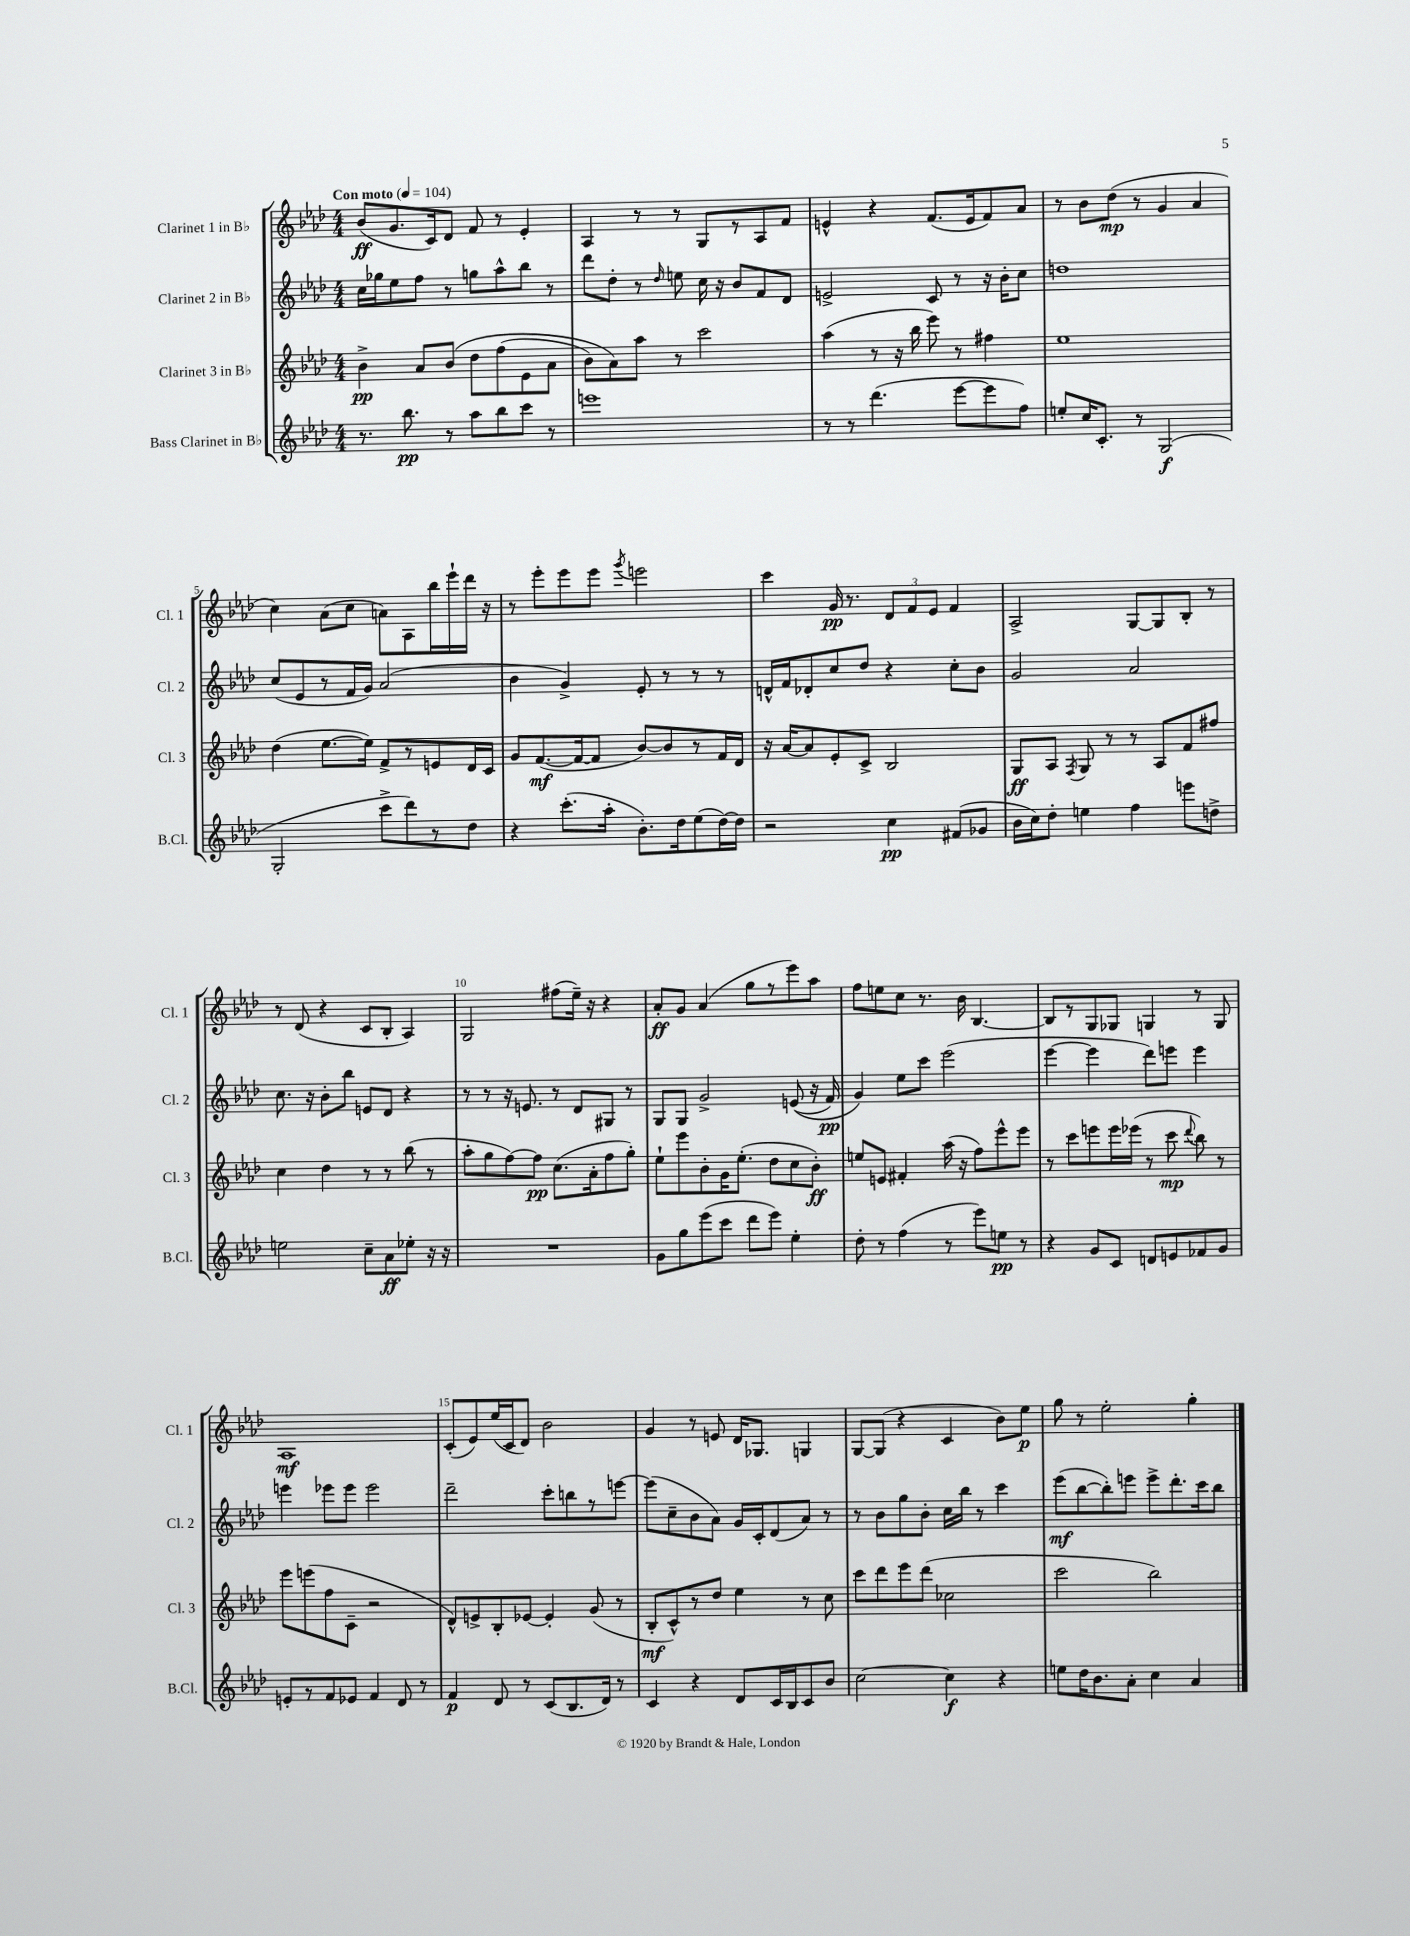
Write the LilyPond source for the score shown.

<<
\new StaffGroup <<
\new Staff = "s0" \with { instrumentName = "Clarinet 1 in Bb" shortInstrumentName = "Cl. 1" } {
    \clef treble \key aes \major \numericTimeSignature \time 4/4 \tempo "Con moto" 4 = 104
    \autoBeamOff bes'8[\ff( g'8. c'16) des'8] f'8 r8 ees'4-. |
    aes4 r8 r8 g8[ r8 aes8 f'8] |
    e'4-^ r4 f'8.[( e'16 f'8) aes'8] |
    r8 bes'8[ des''8]\mp( r8 g'4 aes'4 |
    c''4) aes'8[( c''8] a'8[) aes8 bes''16 ees'''16-! des'''16] r16 |
    r8 ees'''8[-. ees'''8 ees'''8] \acciaccatura { g'''8 } e'''2 |
    c'''4 g'16\pp r8. \tuplet 3/2 { des'8[ f'8 ees'8] } f'4 |
    aes2-> g8[~ g8 bes8]-. r8 |
    r8 des'8( r4 c'8[ bes8]-. aes4) |
    g2 fis''8[( ees''16]--) r16 r4 |
    aes'8[-.\ff g'8] aes'4( g''8[ r8 ees'''8) aes''8] |
    f''8[ e''8 c''8] r8. bes'16 bes4.~ |
    bes8[ r8 g8 ges8] g4 r8 g8 |
    aes1\mf |
    c'8[-.( ees'8) ees''16( c'16 des'8]) bes'2 |
    g'4 r8 e'8 des'16[ ges8.] g4 |
    g8[~ g8]( r4 c'4 bes'8[) ees''8]\p |
    g''8 r8 ees''2-. g''4-. \bar "|." |
}
\new Staff = "s1" \with { instrumentName = "Clarinet 2 in Bb" shortInstrumentName = "Cl. 2" } {
    \clef treble \key aes \major \numericTimeSignature \time 4/4
    \autoBeamOff c''16[ ges''16 ees''8 f''8] r8 g''8[ aes''8-^ bes''8] r8 |
    des'''8[ des''8]-. r8 \grace { des''16 } e''8 c''16 r16 bes'8[ f'8 des'8] |
    e'2-> c'8 r8 r16 bes'16[-. c''8] |
    d''1 |
    c''8[( ees'8 r8 f'16 g'16]) aes'2( |
    bes'4 g'4->) ees'8-. r8 r8 r8 |
    d'16[-^ f'16 des'8-. c''8 des''8] r4 c''8[-. bes'8] |
    g'2 aes'2 |
    c''8. r16 bes'8[-. bes''8] e'8[ des'8] r4 |
    r8 r8 r16 e'8. r8 des'8[ gis8] r8 |
    g8[ g8] g'2-> e'8(\( r16 f'16\pp) |
    g'4\) ees''8[ c'''8] ees'''2( |
    ees'''4~ ees'''4 des'''8[) e'''8] e'''4 |
    e'''4 ees'''8[ ees'''8] ees'''2 |
    des'''2-- c'''8[-. b''8 r8 e'''8]~ |
    e'''8[( c''8-- bes'8 aes'8]) g'16[ c'16-. des'8( aes'8]) r8 |
    r8 bes'8[ g''8 bes'8]-. c''16[ bes''16] r8 c'''4 |
    ees'''8[\mf( bes''8~ bes''8-.) e'''8] e'''8[-> des'''8.-. c'''16 bes''8] \bar "|." |
}
\new Staff = "s2" \with { instrumentName = "Clarinet 3 in Bb" shortInstrumentName = "Cl. 3" } {
    \clef treble \key aes \major \numericTimeSignature \time 4/4
    \autoBeamOff bes'4->\pp aes'8[ bes'8]\( des''8[ f''8( ees'8 aes'8] |
    bes'8[) aes'8\) aes''8] r8 c'''2 |
    aes''4( r8 r16 bes''16 ees'''8) r8 fis''4 |
    ees''1 |
    des''4( ees''8.[~ ees''16]) f'8[-> r8 e'8 des'16 c'16] |
    g'8[ f'8.~\mf( f'16~ f'8] bes'8[~) bes'8 r8 f'16 des'16] |
    r16 aes'16[~ aes'8 ees'8-. c'8]-> bes2 |
    g8[\ff aes8] \acciaccatura { f8 } g8 r8 r8 aes8[ f'8 fis''8] |
    c''4 des''4 r8 r8 bes''8( r8 |
    aes''8[-. g''8 f''8~) f''8]\pp c''8.[( aes'16-. f''8 g''8]-.) |
    ees''8[-! ees'''8 bes'8-. g'16 ees''8.]-.( des''8[ c''8 bes'8]-.\ff) |
    e''8[ e'8] fis'4-. aes''16( r16 f''8[) ees'''8-^ ees'''8] |
    r8 c'''8[ e'''8 e'''16 ees'''16]( r8 c'''8\mp \appoggiatura { des'''8 } bes''8) r8 |
    ees'''8[ e'''8( f''8 c'8]-- r2 |
    des'8[-^) e'8-> bes8-. ees'8]~ ees'4-. g'8( r8 |
    bes8[-.\mf c'8-^) r8 des''8] ees''4 r8 c''8 |
    c'''8[ des'''8 ees'''8 des'''8]( ces''2 |
    c'''2 bes''2) \bar "|." |
}
\new Staff = "s3" \with { instrumentName = "Bass Clarinet in Bb" shortInstrumentName = "B.Cl." } {
    \clef treble \key aes \major \numericTimeSignature \time 4/4
    \autoBeamOff r8. bes''8.\pp r8 aes''8[ bes''8 c'''8] r8 |
    e'''1 |
    r8 r8 des'''4.( ees'''8[~ ees'''8 f''8]) |
    e''8[-. c''16 c'8.]-. r8 g2\f( |
    g2-. c'''8[-> des'''8) r8 des''8] |
    r4 c'''8.[-.( aes''16]-. bes'8.[-.) des''16 ees''8( des''16~) des''16] |
    r2 c''4\pp fis'8[( ges'8] |
    bes'16[ c''16) des''8]-. e''4 f''4 e'''8[ d''8]-> |
    e''2 c''8[-- aes'8\ff ees''8]-. r16 r16 |
    R1 |
    g'8[ g''8 ees'''8( c'''8] des'''8[ ees'''8]) ees''4-. |
    des''8-. r8 f''4( r8 ees'''8[) e''8]\pp r8 |
    r4 g'8[ c'8] d'8[ e'8 fes'8 g'8] |
    e'8[-. r8 f'8 ees'8] f'4 des'8 r8 |
    f'4\p des'8 r8 c'8[( bes8. des'16]) r8 |
    c'4 r4 des'8[ c'16 bes16 c'8 bes'8] |
    c''2~ c''4\f r4 |
    e''8[ des''16 bes'8. aes'8]-. c''4 aes'4 \bar "|." |
}
>>
>>
\layout { \context { \Score \override BarNumber.break-visibility = ##(#f #t #t) barNumberVisibility = #(every-nth-bar-number-visible 5) } }
